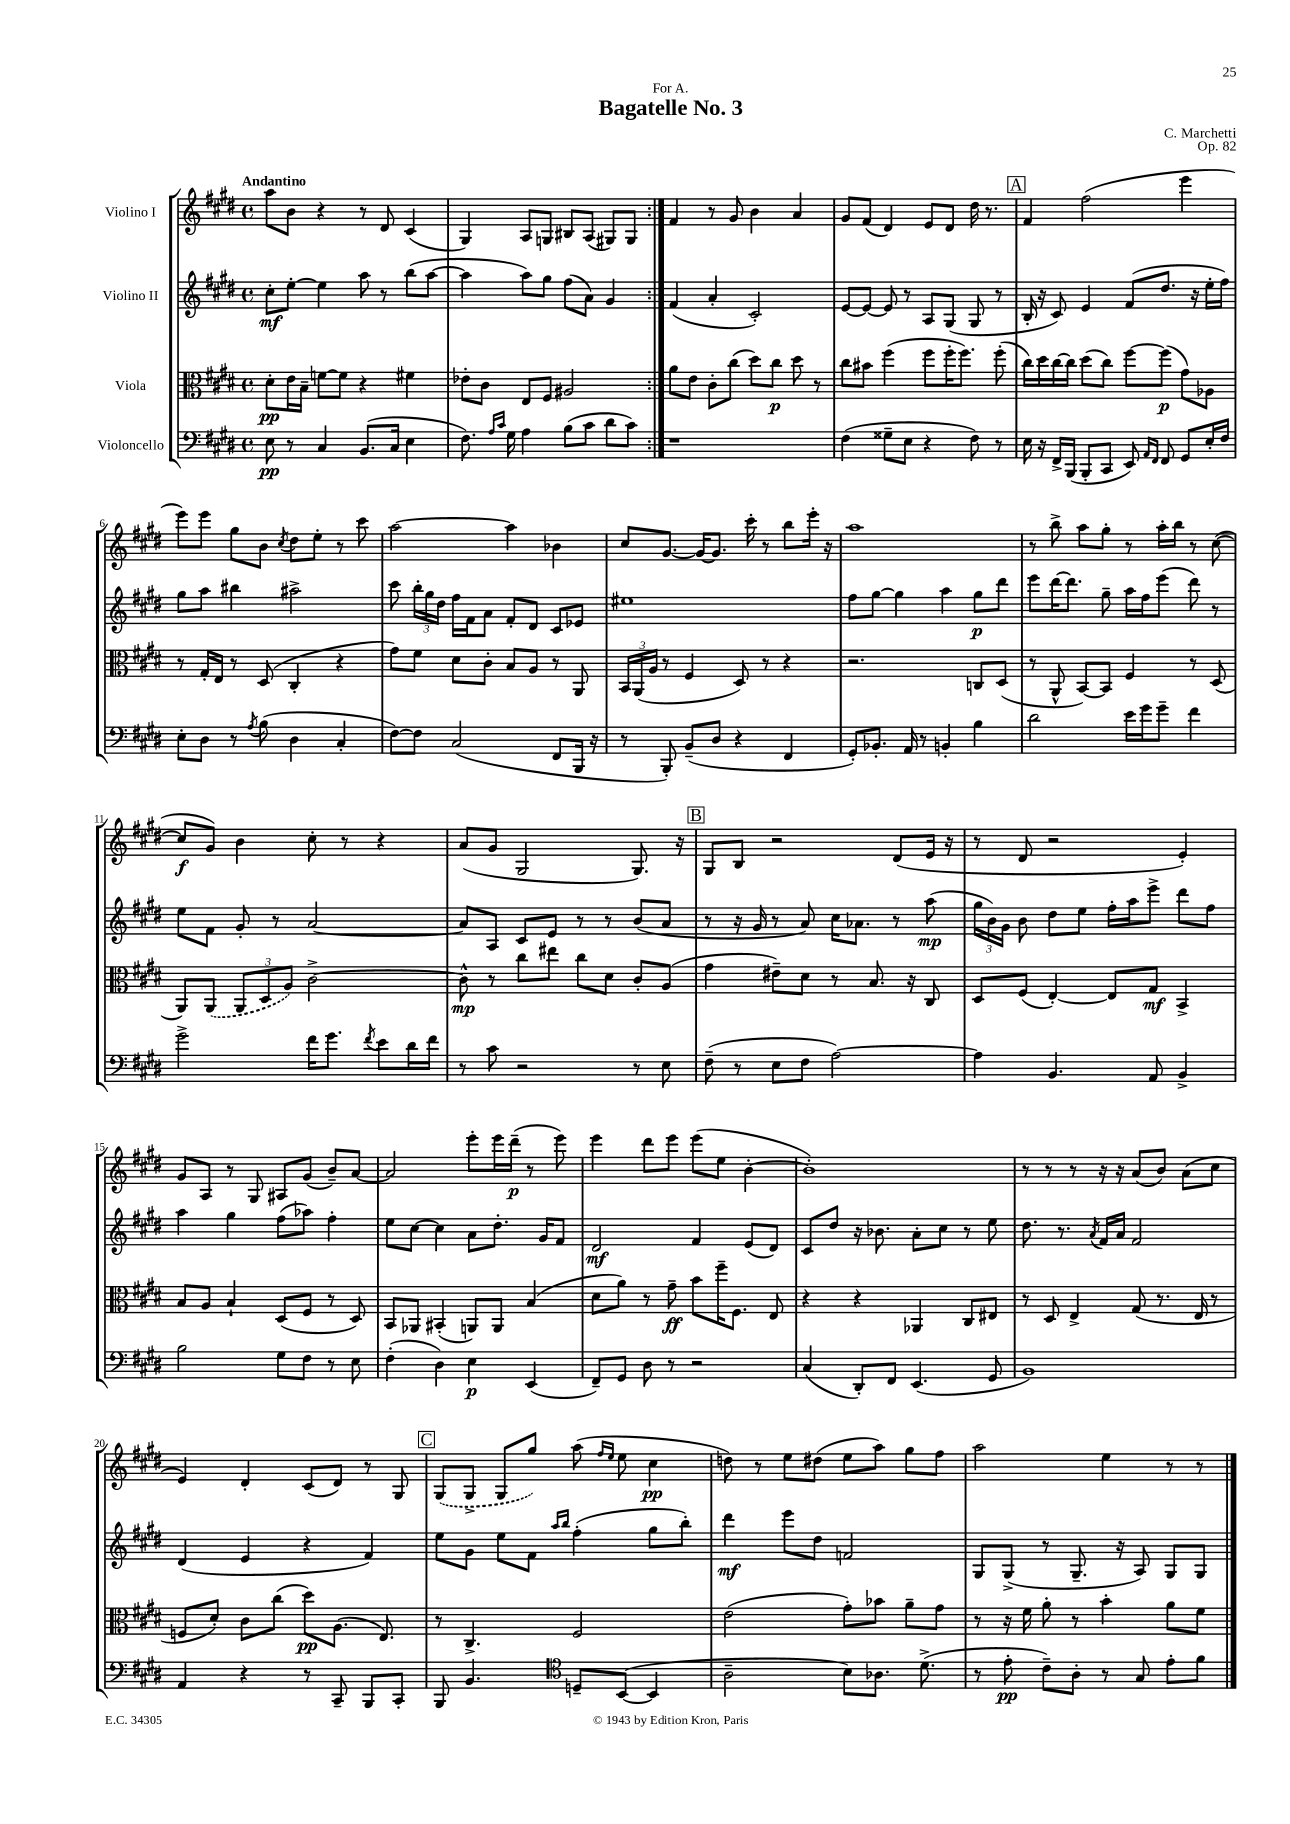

**kern	**kern	**kern	**kern
*staff4	*staff3	*staff2	*staff1
*clefF4	*clefC3	*clefG2	*clefG2
*k[f#c#g#d#]	*k[f#c#g#d#]	*k[f#c#g#d#]	*k[f#c#g#d#]
*M4/4	*M4/4	*M4/4	*M4/4
*met(c)	*met(c)	*met(c)	*met(c)
8E	8d#'	8cc#'	8aa
8r	16e	[8ee'	8b
.	16B~	.	.
4C#	[8f	4ee]	4r
.	8f]	.	.
(8.BB	4r	8aa	8r
.	.	8r	8d#
16C#	.	.	.
4E	4f#	(8bb	(4c#
.	.	[8aa	.
=	=	=	=
8.F#)	8e-'	4aa]	4G#)
.	8c#	.	.
16qqA	.	.	.
16qqc#	.	.	.
16G#	.	.	.
4A	8E	8aa)	8A
.	8F#	8gg#	8G
(8B	2A#	(8ff#	8B#
8c#	.	8a)	(8A
8d#	.	4g#	8G#)
8c#)	.	.	8G#
=:|!	=:|!	=:|!	=:|!
1r	8a	(4f#	4f#
.	8e	.	.
.	8c#'	4a'	8r
.	(8cc#	.	8g#
.	8dd#)	2c#')	4b
.	8cc#	.	.
.	8dd#	.	4a
.	8r	.	.
=	=	=	=
(4F#	8cc#	[8e	8g#
.	8b#	8e_	(8f#
8G##~	(4ff#	8e]	4d#)
8E	.	8r	.
4r	8ff#	8A	8e
.	16ff#'	(8G#	8d#
.	8.ff#)	.	.
8F#)	.	8G#	16dd#
.	.	.	8.r
8r	(8ff#'	8r	.
=	=	=	=
16E	16cc#)	16B'	4f#
16r	16dd#	16r	.
16FF#^	[16cc#	8c#)	.
(16BBB	16cc#]	.	.
8BBB'	(8dd#	4e	(2ff#
8CC#	8cc#)	.	.
8EE)	[8ff#	(8f#	.
16qqAA	.	.	.
16qqFF#	.	.	.
8FF#	(8ff#]	8.dd#	.
8GG#	8g#)	.	4eee
.	.	16r	.
16E'	8A-	16ee'	.
16F#	.	16ff#)	.
=	=	=	=
8E'	8r	8gg#	8eee)
8D#	16G#'	8aa	8eee
.	16E	.	.
8r	8r	4bb#	8gg#
8qA	.	.	.
(8B	(8D#	.	8b
.	.	.	8qcc#
4D#	4C#'	2aa#^	8dd#
.	.	.	8ee'
4C#'	4r	.	8r
.	.	.	8ccc#
=	=	=	=
[8F#)	8g#)	8ccc#	[2aa
8F#]	8f#	24bb'	.
.	.	24gg#	.
.	.	24dd#	.
(2C#	8d#	16ff#	.
.	.	16f#	.
.	8c#'	8a	.
.	8B	8f#'	4aa]
.	8A	8d#	.
8FF#	8r	8c#	4b-
16BBB	8AA	8e-	.
16r	.	.	.
=	=	=	=
8r	24BB	1ee#	8cc#
.	(24AA	.	.
.	24A	.	.
8BBB')	8r	.	[8.g#
(8BB~	4F#	.	.
.	.	.	16g#_
8D#	.	.	8.g#]
4r	8D#)	.	.
.	.	.	16ccc#'
.	8r	.	8r
4FF#	4r	.	8bb
.	.	.	16eee'
.	.	.	16r
=	=	=	=
8GG#')	2.r	8ff#	1aa
8.BB-'	.	[8gg#	.
.	.	4gg#]	.
16AA	.	.	.
8r	.	.	.
4BB'	.	4aa	.
4B	8C	8gg#	.
.	(8D#	8ddd#	.
=	=	=	=
2d#	8r	8eee	8r
.	8AA^^	[16ddd#	8bb^
.	.	8.ddd#]	.
.	[8BB)	.	8aa
.	8BB]	8gg#~	8gg#'
16e	4F#	16aa	8r
16g#	.	16ff#	.
8g#~	.	(8eee	16aa'
.	.	.	16bb
4f#	8r	8ddd#)	8r
.	(8D#	8r	([8cc#
=	=	=	=
2g#^	8AA)	8ee	8cc#]
.	(8AA	8f#	8g#)
.	12AA	8g#'	4b
.	12D#	.	.
.	.	8r	.
.	12A)	.	.
16f#	[2c#^	[2a	8cc#'
8.g#	.	.	.
.	.	.	8r
8qf#	.	.	.
8e	.	.	4r
16d#	.	.	.
16f#	.	.	.
=	=	=	=
8r	8c#^^]	8a]	(8a
8c#	8r	8A	8g#
2r	8cc#	8c#	2G#
.	8ee#	8e	.
.	8cc#	8r	.
.	8d#	8r	.
8r	8c#'	(8b	8.G#)
8E	(8A	8a	.
.	.	.	16r
=	=	=	=
(8F#~	4g#	8r	8G#
8r	.	16r	8B
.	.	16g#	.
8E	8e#~)	8r	2r
8F#	8d#	8a)	.
[2A)	8r	16cc#	.
.	.	8.a-	.
.	8.B	.	.
.	.	8r	(8d#
.	16r	.	.
.	8C#	(8aa	16e
.	.	.	16r
=	=	=	=
4A]	8D#	24gg#	8r
.	.	24b)	.
.	.	24g#	.
.	(8F#	8b	8d#
4.BB	[4E')	8dd#	2r
.	.	8ee	.
.	8E]	16ff#'	.
.	.	16aa	.
8AA	8G#	8eee^	.
4BB^	4BB^	8ddd#	4e')
.	.	8ff#	.
=	=	=	=
2B	8B	4aa	8g#
.	8A	.	8A
.	4B`	4gg#	8r
.	.	.	8G#
8G#	(8D#	(8ff#	8A#
8F#	8F#	8aa-)	(8g#
8r	8r	4ff#'	8b~)
8E	8D#)	.	[8a
=	=	=	=
(4F#'	8BB	8ee	2a]
.	8AA-	[8cc#	.
4D#)	(4BB#'	4cc#]	.
4E	8AA)	8a	8eee'
.	8AA	8.dd#'	16eee
.	.	.	(16ddd#~
(4EE	(4B	.	8r
.	.	16g#	.
.	.	8f#	8eee)
=	=	=	=
8FF#~)	8d#	2d#	4eee
8GG#	8a)	.	.
8D#	8r	.	8ddd#
8r	8g#~	.	8eee
2r	8b	4f#	(8eee
.	16ff#~	.	8ee
.	8.F#	.	.
.	.	(8e	[4b'
.	8E	8d#)	.
=	=	=	=
(4C#	4r	8c#	1b'])
.	.	8dd#	.
8DD#')	4r	16r	.
.	.	8.b-	.
8FF#	.	.	.
(4.EE	4AA-	8a'	.
.	.	8cc#	.
.	8C#	8r	.
8GG#	8E#	8ee	.
=	=	=	=
1BB)	8r	8.dd#	8r
.	8D#	.	8r
.	.	8.r	.
.	4E^	.	8r
.	.	8qa	.
.	.	16f#	16r
.	.	16a	16r
.	(8G#	2f#	(8a
.	8.r	.	8b)
.	.	.	(8a
.	16E	.	.
.	8r	.	8cc#
=	=	=	=
4AA	8F	(4d#	4e)
.	8d#')	.	.
4r	8c#	4e	4d#'
.	(8cc#	.	.
8r	8dd#)	4r	(8c#
8CC#~	(8.A	.	8d#)
8BBB	.	4f#)	8r
.	8.E)	.	.
8CC#'	.	.	8G#
=	=	=	=
8BBB	8r	8ee	(8G#
4.BB	4.C#^	8g#	8G#^
.	.	8ee	8G#
.	.	8f#	8gg#)
*clefC4	*	*	*
.	.	16qqaa	.
.	.	16qqbb	.
8D~	2F#	(4ff#'	(8aa
.	.	.	16qqff#
.	.	.	16qqee
([8BB	.	.	8ee
4BB]	.	8gg#	4cc#
.	.	8bb')	.
=	=	=	=
2A~	(2e	4ddd#	8dd)
.	.	.	8r
.	.	8eee	8ee
.	.	8dd#	(8dd#
8B)	8g#')	2f	8ee
8.A-	8b-	.	8aa)
.	8a~	.	8gg#
(8.d#^	.	.	.
.	8g#	.	8ff#
=	=	=	=
8r	8r	8G#	2aa
8e'	16r	(8G#^	.
.	16f#	.	.
8c#~)	8a'	8r	.
8A'	8r	8.G#~	.
8r	4b'	.	4ee
.	.	16r	.
8G#	.	8A)	.
8e'	8a	8G#	8r
8f#	8f#	8G#	8r
==	==	==	==
*-	*-	*-	*-
